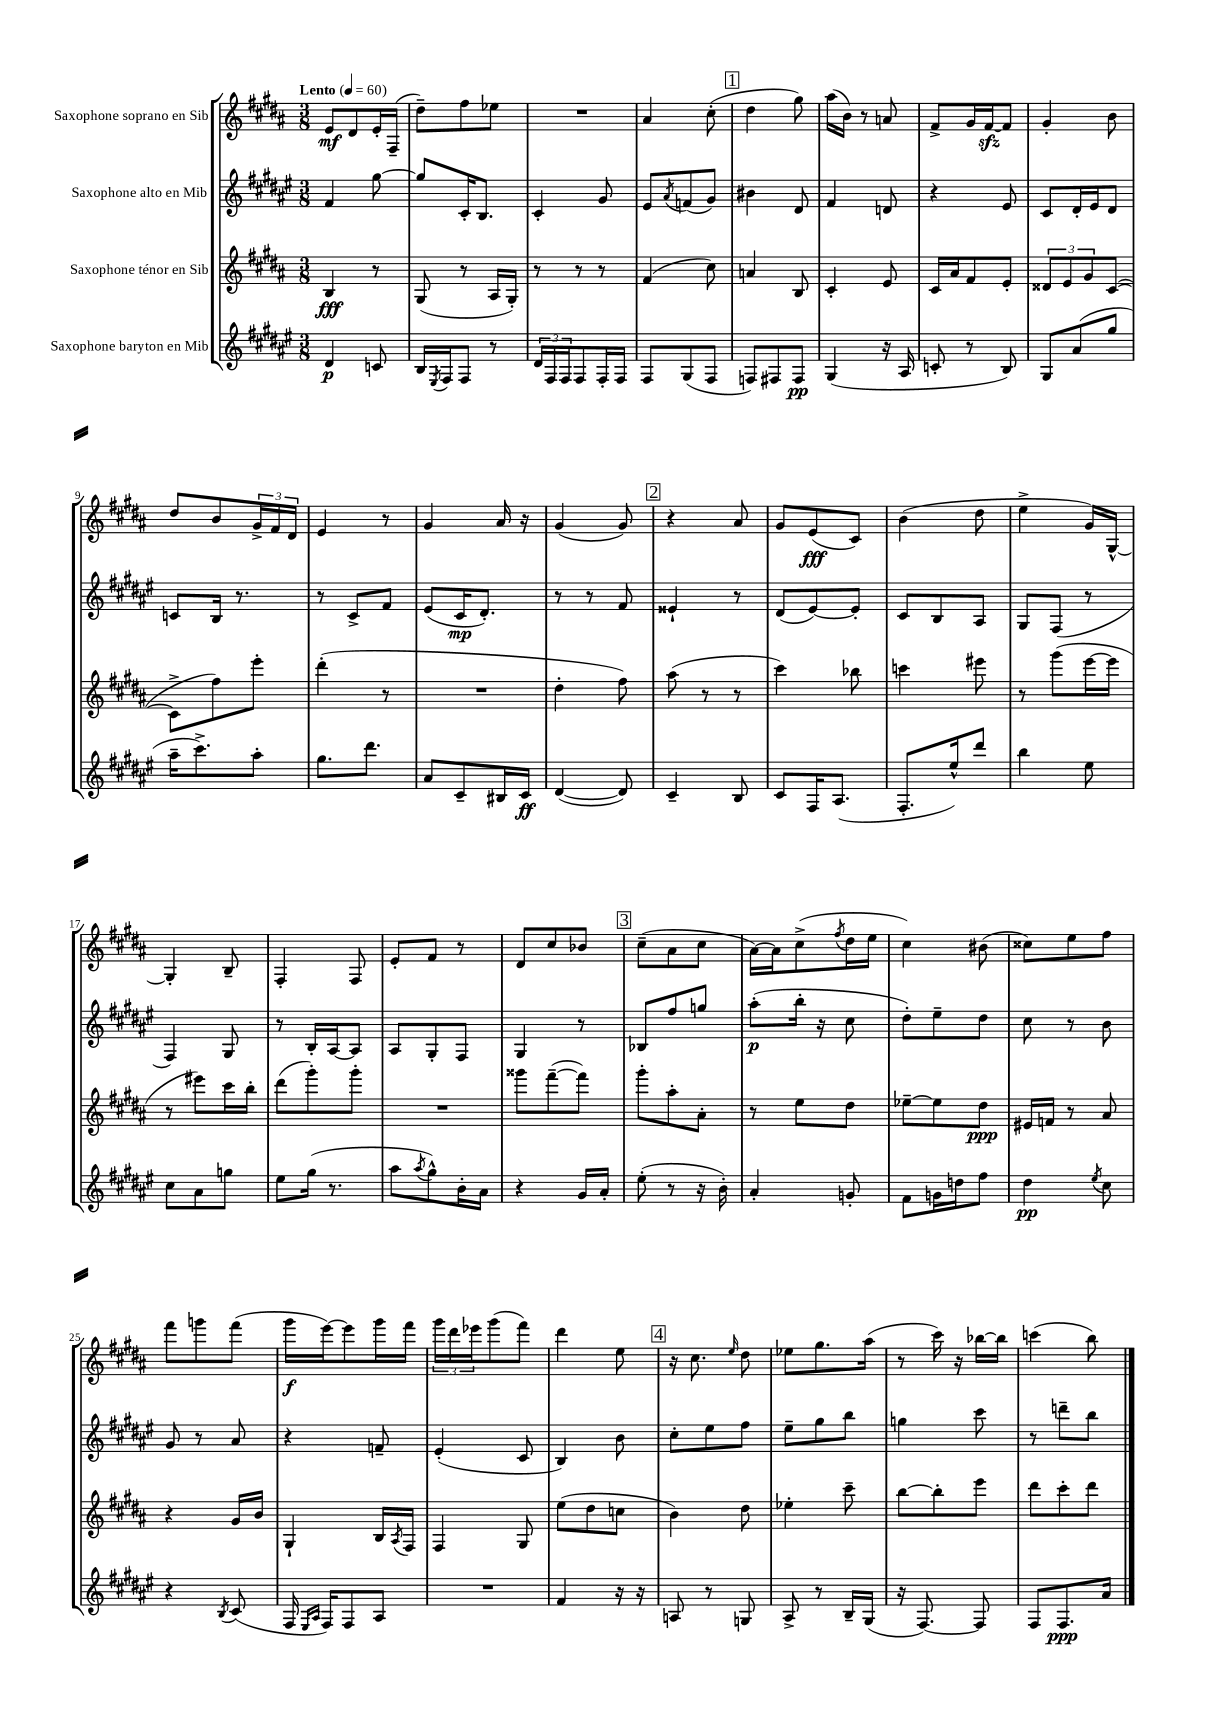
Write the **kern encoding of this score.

**kern	**kern	**kern	**kern
*staff4	*staff3	*staff2	*staff1
*clefG2	*clefG2	*clefG2	*clefG2
*k[f#c#g#d#a#e#]	*k[f#c#g#d#a#]	*k[f#c#g#d#a#e#]	*k[f#c#g#d#a#]
*M3/8	*M3/8	*M3/8	*M3/8
*MM60	*MM60	*MM60	*MM60
4d#/	4B/	4f#/	8e/L
.	.	.	8d#/
8c/	8r	[8gg#\	16e'/L
.	.	.	(16F#~/JJ
=	=	=	=
16B/LL	(8G#/	8gg#/]L	8dd#~\L)
8qE#/	.	.	.
16F#/J	.	.	.
8F#/J	8r	16c#'/K	8ff#\
.	.	8.B/J	.
8r	16A#/LL	.	8ee-\J
.	16G#'/JJ)	.	.
=	=	=	=
24d#/LL	8r	4c#'/	4.r
24F#/	.	.	.
24F#/J	.	.	.
8F#/	8r	.	.
16F#'/L	8r	8g#/	.
16F#/JJ	.	.	.
=	=	=	=
8F#/L	(4f#/	8e#/L	4a#/
.	.	8qa#/	.
(8G#/	.	(8f/	.
8F#/J	8cc#\)	8g#/J)	(8cc#'\
=	=	=	=
8F/L)	4a/	4b#\	4dd#\
8F#/	.	.	.
8F#/J	8B/	8d#/	8gg#\)
=	=	=	=
(4G#/	4c#'/	4f#/	(16aa#\LL
.	.	.	16b\JJ)
.	.	.	8r
16r	8e/	8d/	8a/
16A#/	.	.	.
=	=	=	=
8c'/	16c#/LL	4r	8f#^/L
.	16a#/J	.	.
8r	8f#/	.	16g#/L
.	.	.	[16f#/J
8B/)	8e'/J	8e#/	8f#/]J
=	=	=	=
8G#/L	12d##/L	8c#/L	4g#'/
.	12e/	.	.
(8a#/	.	16d#'/L	.
.	12g#/	.	.
.	.	16e#/J	.
8gg#/J	([8c#/J	8d#/J	8b\
=	=	=	=
16aa#~\LK	8c#^\]L	8c/L	8dd#/L
8.ccc#^\)	.	.	.
.	8ff#\)	16B/Jk	8b/
.	.	8.r	.
8aa#'\J	8eee'\J	.	24g#^/L
.	.	.	24f#/
.	.	.	24d#/JJ
=	=	=	=
8.gg#\L	(4ddd#'\	8r	4e/
.	.	8c#^/L	.
8.ddd#\J	.	.	.
.	8r	8f#/J	8r
=	=	=	=
8a#/L	4.r	(8e#/L	4g#/
8c#~/	.	16c#/K	.
.	.	8.d#'/J)	.
16B#/L	.	.	16a#/
16c#/JJ	.	.	16r
=	=	=	=
([4d#/	4dd#'\	8r	(4g#/
.	.	8r	.
8d#/])	8ff#\)	8f#/	8g#/)
=	=	=	=
4c#~/	(8aa#\	4e##`/	4r
.	8r	.	.
8B/	8r	8r	8a#/
=	=	=	=
8c#/L	4ccc#\)	(8d#/L	8g#/L
16F#/K	.	[8e#/)	(8e/
(8.A#/J	.	.	.
.	8bb-\	8e#'/]J	8c#/J)
=	=	=	=
8.F#'/L	4ccc\	8c#/L	(4b\
.	.	8B/	.
16ee#^^/k)	.	.	.
8ddd#/J	8eee#\	8A#/J	8dd#\
=	=	=	=
4bb\	8r	8G#/L	4ee^\
.	(8ggg#\L	(8F#/J	.
8ee#\	[16eee\L	8r	16g#/LL)
.	16eee\]JJ	.	[16G#^^/JJ
=	=	=	=
8cc#\L	8r	4F#/)	4G#'/]
8a#\	8eee#\L)	.	.
8gg\J	16ccc#\L	8G#/	8B~/
.	16bb'\JJ	.	.
=	=	=	=
8ee#\L	(8ddd#\L	8r	4F#'/
(16gg#\Jk	8ggg#'\)	16B'/LL	.
8.r	.	[16A#/J	.
.	8ggg#'\J	8A#/]J	8F#/
=	=	=	=
8aa#\L	4.r	8A#/L	8e'/L
8qaa#/	.	.	.
8gg#^^\)	.	8G#'/	8f#/J
16b'\L	.	8F#/J	8r
16a#\JJ	.	.	.
=	=	=	=
4r	8ggg##\L	4G#/	8d#/L
.	([8fff#~\	.	8cc#/
16g#/LL	8fff#\]J)	8r	8b-/J
16a#'/JJ	.	.	.
=	=	=	=
(8ee#'\	8ggg#'\L	8B-/L	(8cc#~\L
8r	8aa#'\	8ff#/	8a#\
16r	8a#'\J	8gg/J	8cc#\J
16b'\)	.	.	.
=	=	=	=
4a#'/	8r	(8aa#'\L	[16a#\LL)
.	.	.	16a#\]J
.	8ee\L	16bb'\Jk	(8cc#^\
.	.	16r	.
.	.	.	8qff#/
8g'/	8dd#\J	8cc#\	16dd#\L
.	.	.	16ee\JJ
=	=	=	=
8f#\L	[8ee-~\L	8dd#'\L)	4cc#\)
16g\L	8ee-\]	8ee#~\	.
16dd\J	.	.	.
8ff#\J	8dd#\J	8dd#\J	(8b#\
=	=	=	=
4dd#\	16e#/LL	8cc#\	8cc##\L)
.	16f/JJ	.	.
.	8r	8r	8ee\
8qee#/	.	.	.
8cc#\	8a#/	8b\	8ff#\J
=	=	=	=
4r	4r	8g#/	8fff#\L
.	.	8r	8ggg\
8qB/	.	.	.
(8c#/	16g#/LL	8a#/	(8fff#\J
.	16b/JJ	.	.
=	=	=	=
16F#/	4G#`/	4r	16ggg#\LL
16qqE#/LL	.	.	.
16qqA#/JJ	.	.	.
16F#/LK)	.	.	[16eee\J)
8F#/	.	.	8eee\]
8A#/J	16B/LL	8f~/	16ggg#\L
.	8qA#/	.	.
.	16F#/JJ	.	16fff#\JJ
=	=	=	=
4.r	4F#/	(4e#'/	24ggg#\LL
.	.	.	24ddd#\
.	.	.	24eee-\J
.	.	.	(8ggg#\
.	8G#/	8c#/	8fff#\J)
=	=	=	=
4f#/	(8ee\L	4B/)	4ddd#\
.	8dd#\	.	.
16r	8cc\J	8b\	8ee\
16r	.	.	.
=	=	=	=
8A/	4b\)	8cc#'\L	16r
.	.	.	8.cc#\
8r	.	8ee#\	.
.	.	.	16qqee/
8G/	8dd#\	8ff#\J	8dd#\
=	=	=	=
8A#^/	4ee-'\	8ee#~\L	8ee-\L
8r	.	8gg#\	8.gg#\
16B~/LL	8ccc#~\	8bb\J	.
(16G#/JJ	.	.	(16aa#\Jk
=	=	=	=
16r	[8bb\L	4gg\	8r
[8.F#/)	.	.	.
.	8bb'\]	.	16ccc#\)
.	.	.	16r
8F#/]	8eee\J	8ccc#\	[16bb-\LL
.	.	.	16bb-\]JJ
=	=	=	=
8F#/L	8ddd#\L	8r	(4ccc\
8.F#/	8ccc#'\	8ddd~\L	.
.	8ddd#\J	8bb\J	8bb\)
16a#/Jk	.	.	.
==	==	==	==
*-	*-	*-	*-
